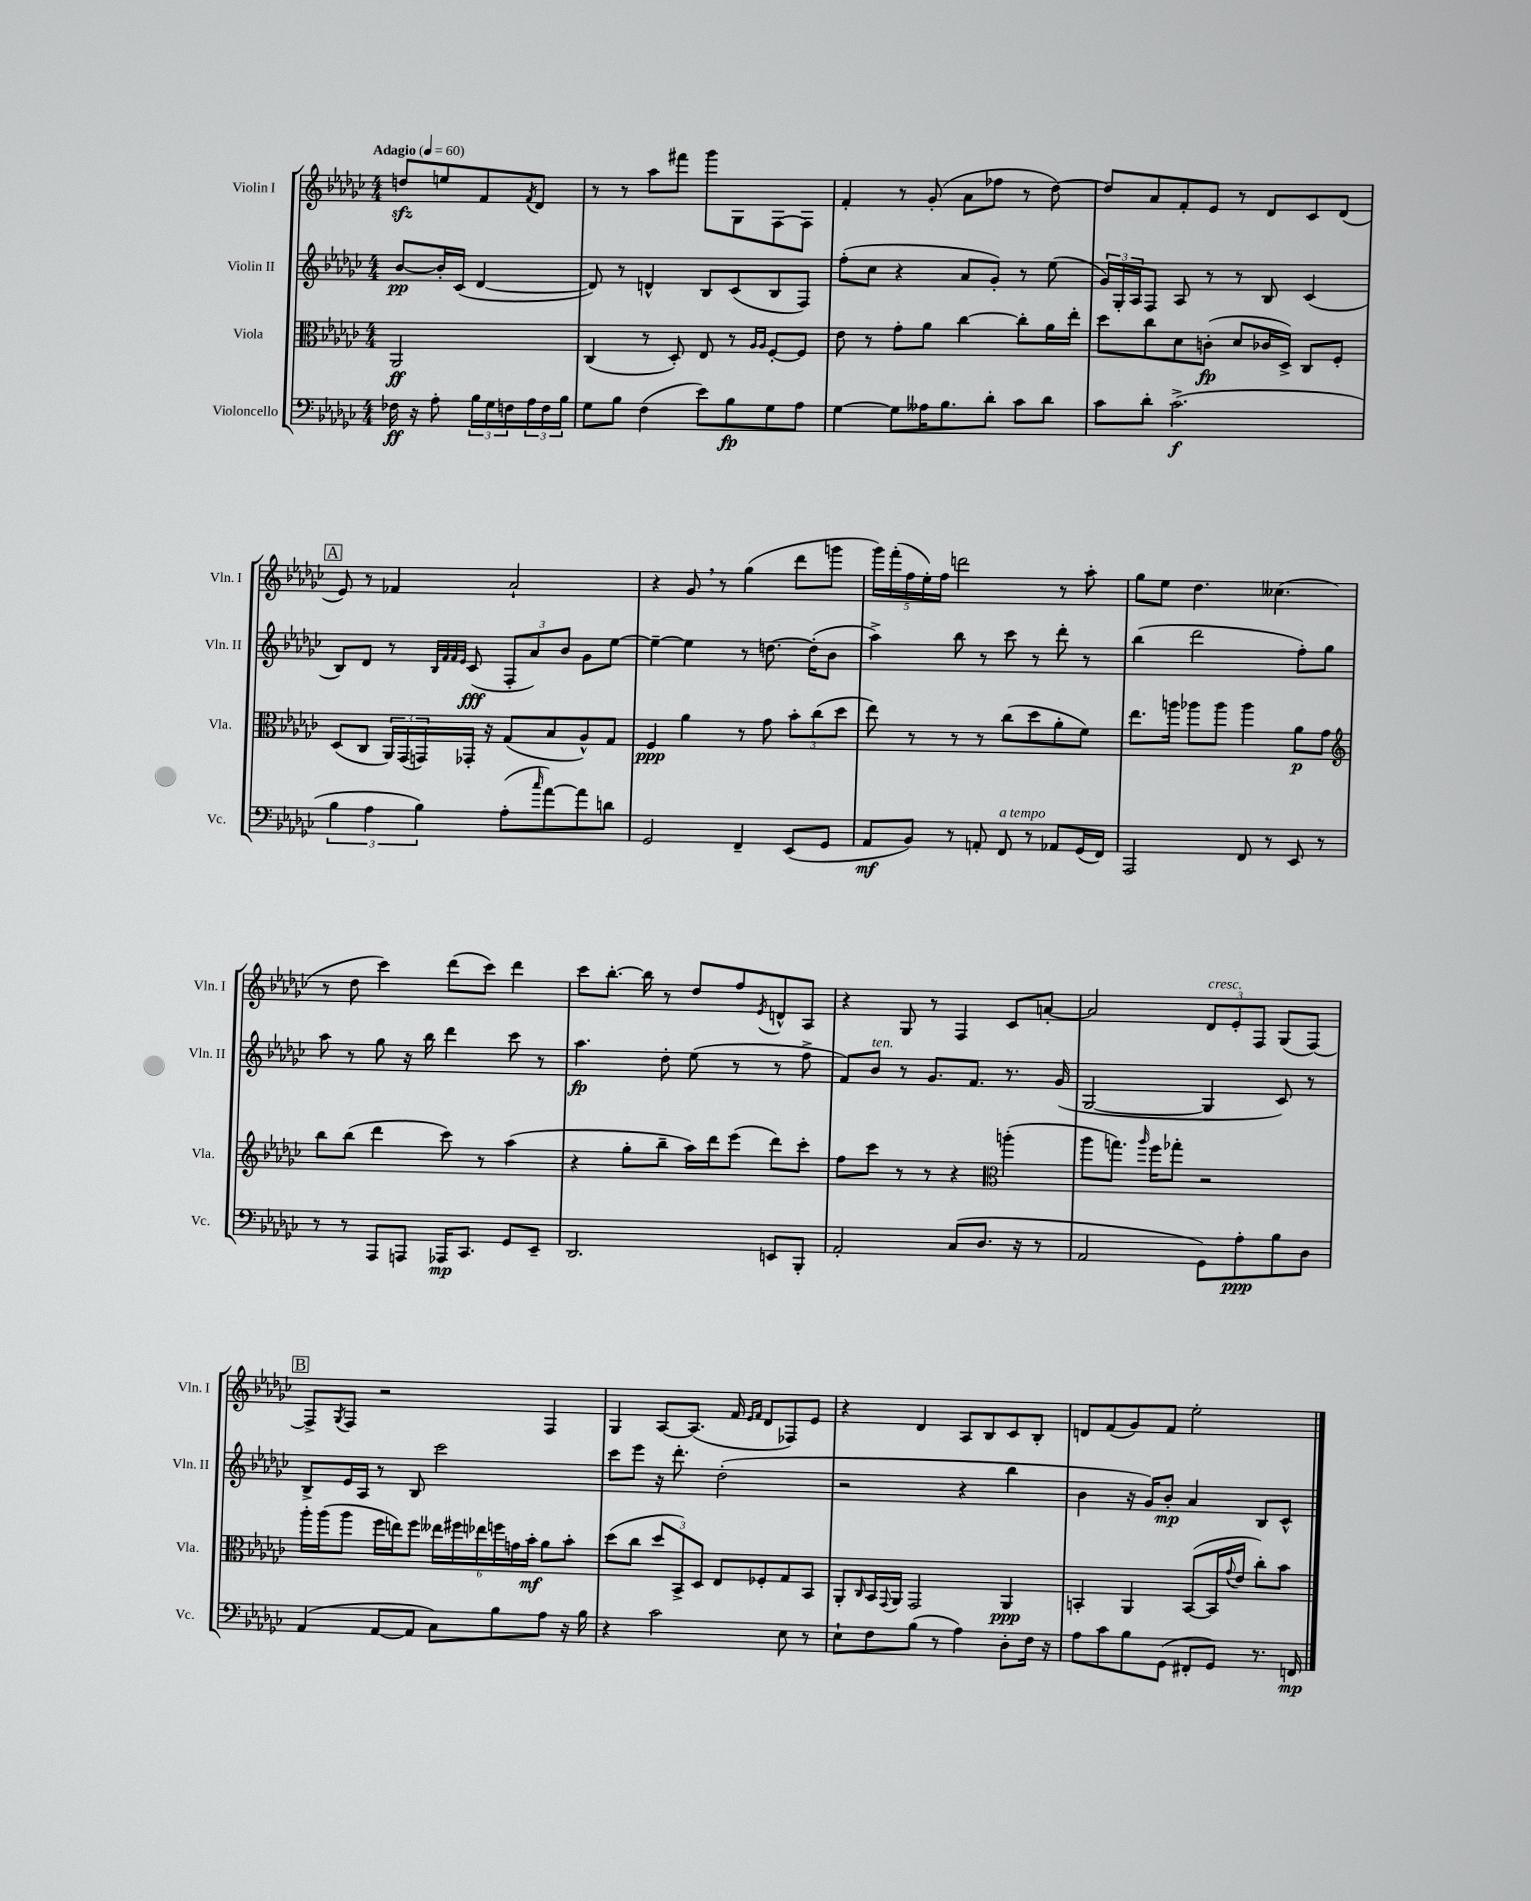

**kern	**kern	**kern	**kern
*staff4	*staff3	*staff2	*staff1
*clefF4	*clefC3	*clefG2	*clefG2
*k[b-e-a-d-g-c-]	*k[b-e-a-d-g-c-]	*k[b-e-a-d-g-c-]	*k[b-e-a-d-g-c-]
*M4/4	*M4/4	*M4/4	*M4/4
*MM60	*MM60	*MM60	*MM60
16F-	2AA-	[8b-	8dd
16r	.	.	.
8A-'	.	16b-']	8ee
.	.	(16c-	.
24B-	.	[4d-	8f
24G-	.	.	.
24F	.	.	.
.	.	.	8qf
24A-	.	.	8d-
24F	.	.	.
24B-	.	.	.
=	=	=	=
8G-	(4C-	8d-])	8r
8B-	.	8r	8r
(4F	8r	4d^^	8aa-
.	8D-')	.	8fff#
8e-)	8E-	8B-	8ggg-
8B-	8r	(8c-	8G-
.	16qqA-	.	.
.	16qqA-	.	.
8G-	[8F'	8B-	[8F
8A-	8F]	8F)	8F]
=	=	=	=
[4G-	8e-	(8ff'	4f'
.	8r	8cc-	.
8G-]	8g-'	4r	8r
16A--	8a-	.	(8g-'
8.B-	.	.	.
.	[4cc-	8a-	8a-
8d-'	.	8g-')	8ff-
8c-	8cc-']	8r	8r
8d-	16a-	(8ee-	[8dd-)
.	16ee-'	.	.
=	=	=	=
8c-	8dd-	24g-)	8dd-]
.	.	24G-'	.
.	.	24A-	.
8d-'	8cc-	8F	8a-
(2.c-^	8d-	8A-	8f'
.	(8c'	8r	8e-
.	8d-	8r	8r
.	16c-	8B-	8d-
.	16D-^)	.	.
.	8C-	(4c-	8c-
.	8F'	.	(8d-
=	=	=	=
6B-	(8D-	8B-)	8e-)
.	8C-	8d-	8r
6A-	.	.	.
.	24AA-)	8r	4f-
.	(24GG-	.	.
6B-)	24GG)	.	.
.	.	32qqB-	.
.	.	32qqf	.
.	.	32qqf	.
.	.	32qqe-	.
.	16GG-'	(8c-	.
.	16r	.	.
(8A-'	(8G-	12F'	2a-`
.	.	12a-)	.
16qqcc-	.	.	.
[8a-)	8B-	.	.
.	.	12b-	.
8a-]	8A-^^)	8g-	.
8d	8G-	[8ee-	.
=	=	=	=
2GG-	4F	4ee-~_	4r
.	4a-	4ee-]	8g-
.	.	.	8r
4FF~	8r	8r	(4gg-
.	8g-	[8.dd	.
(8EE-	12b-'	.	8ddd-
.	.	(16dd']	.
.	(12cc-	.	.
8GG-	.	8b-	8ggg
.	12dd-	.	.
=	=	=	=
8AA-	8ee-)	4aa-^)	20ggg-)
.	.	.	(20fff'
.	.	.	20ff
8BB-)	8r	.	.
.	.	.	20ee-')
.	.	.	20ff
8r	8r	8bb-	2ddd
8AA'	8r	8r	.
8FF	(8cc-	8ccc-	.
8r	8dd-	8r	.
8AA-	8a-'	8ddd-'	8r
(16GG-	8f)	8r	8aa-'
16FF)	.	.	.
=	=	=	=
2AAA-	8.ee-	(4bb-	8gg-
.	.	.	8ee-
.	16aa	.	.
.	8aa-	2ddd-	4.dd-
.	8aa-	.	.
8FF	4aa-	.	.
8r	.	.	(4.cc--
8EE-	8a-	8ff')	.
8r	8g-	8gg-	.
=	=	=	=
*	*clefG2	*	*
8r	8bb-	8aa-	8r
8r	(8bb-	8r	8dd-
8AAA-	4ddd-	8gg-	4ccc-)
8AAA	.	16r	.
.	.	16bb-	.
16AAA-	8ccc-)	4ddd-	(8ddd-
8.CC-	.	.	.
.	8r	.	8ccc-)
8GG-	(4aa-	8ccc-	4ddd-
8EE-~	.	8r	.
=	=	=	=
2.DD-	4r	4.aa-	8ccc-
.	.	.	[8.bb-'
.	8gg-'	.	.
.	.	.	16bb-]
.	8bb-~	8dd-'	8r
.	16aa-)	(8ee-	8dd-
.	16ddd-	.	.
.	(8eee-	8r	8ff
.	.	.	8qe-
8EE	8ddd-)	8r	8d^^
8BBB-'	8ccc-'	8ff^	8A-
=	=	=	=
2AA-'	8ff	8f)	4r
.	8ccc-	8b-	.
.	8r	8r	8G-
.	8r	8.g-	8r
(8C-	4r	.	4F
.	.	8.f	.
8.D-	.	.	.
*	*clefC3	*	*
.	(4aa'	8.r	8c-
16r	.	.	.
8r	.	.	[8a'
.	.	(16g-	.
=	=	=	=
2AA-	8aa-	[2G-	2a]
.	8.gg)	.	.
.	16qqaa-	.	.
.	16ff	.	.
.	8gg-'	.	.
8GG-)	2r	4G-]	12d-
.	.	.	12e-'
8A-'	.	.	.
.	.	.	12F
8B-	.	8c-)	(8G-
8D-	.	8r	[8F)
=	=	=	=
(4AA-	16aa-'	8B-^	8F^]
.	(16aa-	.	.
.	.	.	8qG-
.	8aa-	16e-	8F
.	.	16A-	.
[8AA-	16ff	8r	2r
.	16ee)	.	.
8AA-]	8ff	8B-	.
8C-)	24ee--	2ccc-	.
.	24ff#	.	.
.	24ee-	.	.
8B-	24ff	.	.
.	24g	.	.
.	24b-'	.	.
8A-	8a-	.	4F
16r	8b-'	.	.
16B-	.	.	.
=	=	=	=
4r	(8dd-	8ccc-	4G-
.	8cc-	8eee-	.
2c-	12dd-	16r	[8A-
.	.	8.ddd-'	.
.	12BB-^)	.	.
.	.	.	(8.A-]
.	12D-	.	.
.	8E-	(2dd-'	.
.	.	.	16f
.	.	.	16qqe-
.	.	.	16qqf
.	8F-'	.	8d-
8E-	8G-	.	8F-)
8r	8BB-	.	8e-
=	=	=	=
8E-`	8AA-'	2r	4r
.	16qqC-	.	.
8F	16BB-	.	.
.	8qqGG-	.	.
.	16AA-	.	.
(8B-	2GG-	.	4d-
8r	.	.	.
4A-)	.	4r	8A-
.	.	.	8B-
8D-'	4AA-	4bb-	8c-
16F	.	.	8B-'
16r	.	.	.
=	=	=	=
8A-	4BB'	4b-	8d
8c-	.	.	(8f
8B-	4AA-	16r	8g-)
.	.	16g-)	.
(8GG-	.	8b-'	8f
8FF#'	([8BB	4a-	2ee-'
8GG-)	16BB]	.	.
.	8qqg-	.	.
.	16e-	.	.
8.r	8cc-')	8B-	.
.	8b-	8c-^^	.
16FF	.	.	.
==	==	==	==
*-	*-	*-	*-
